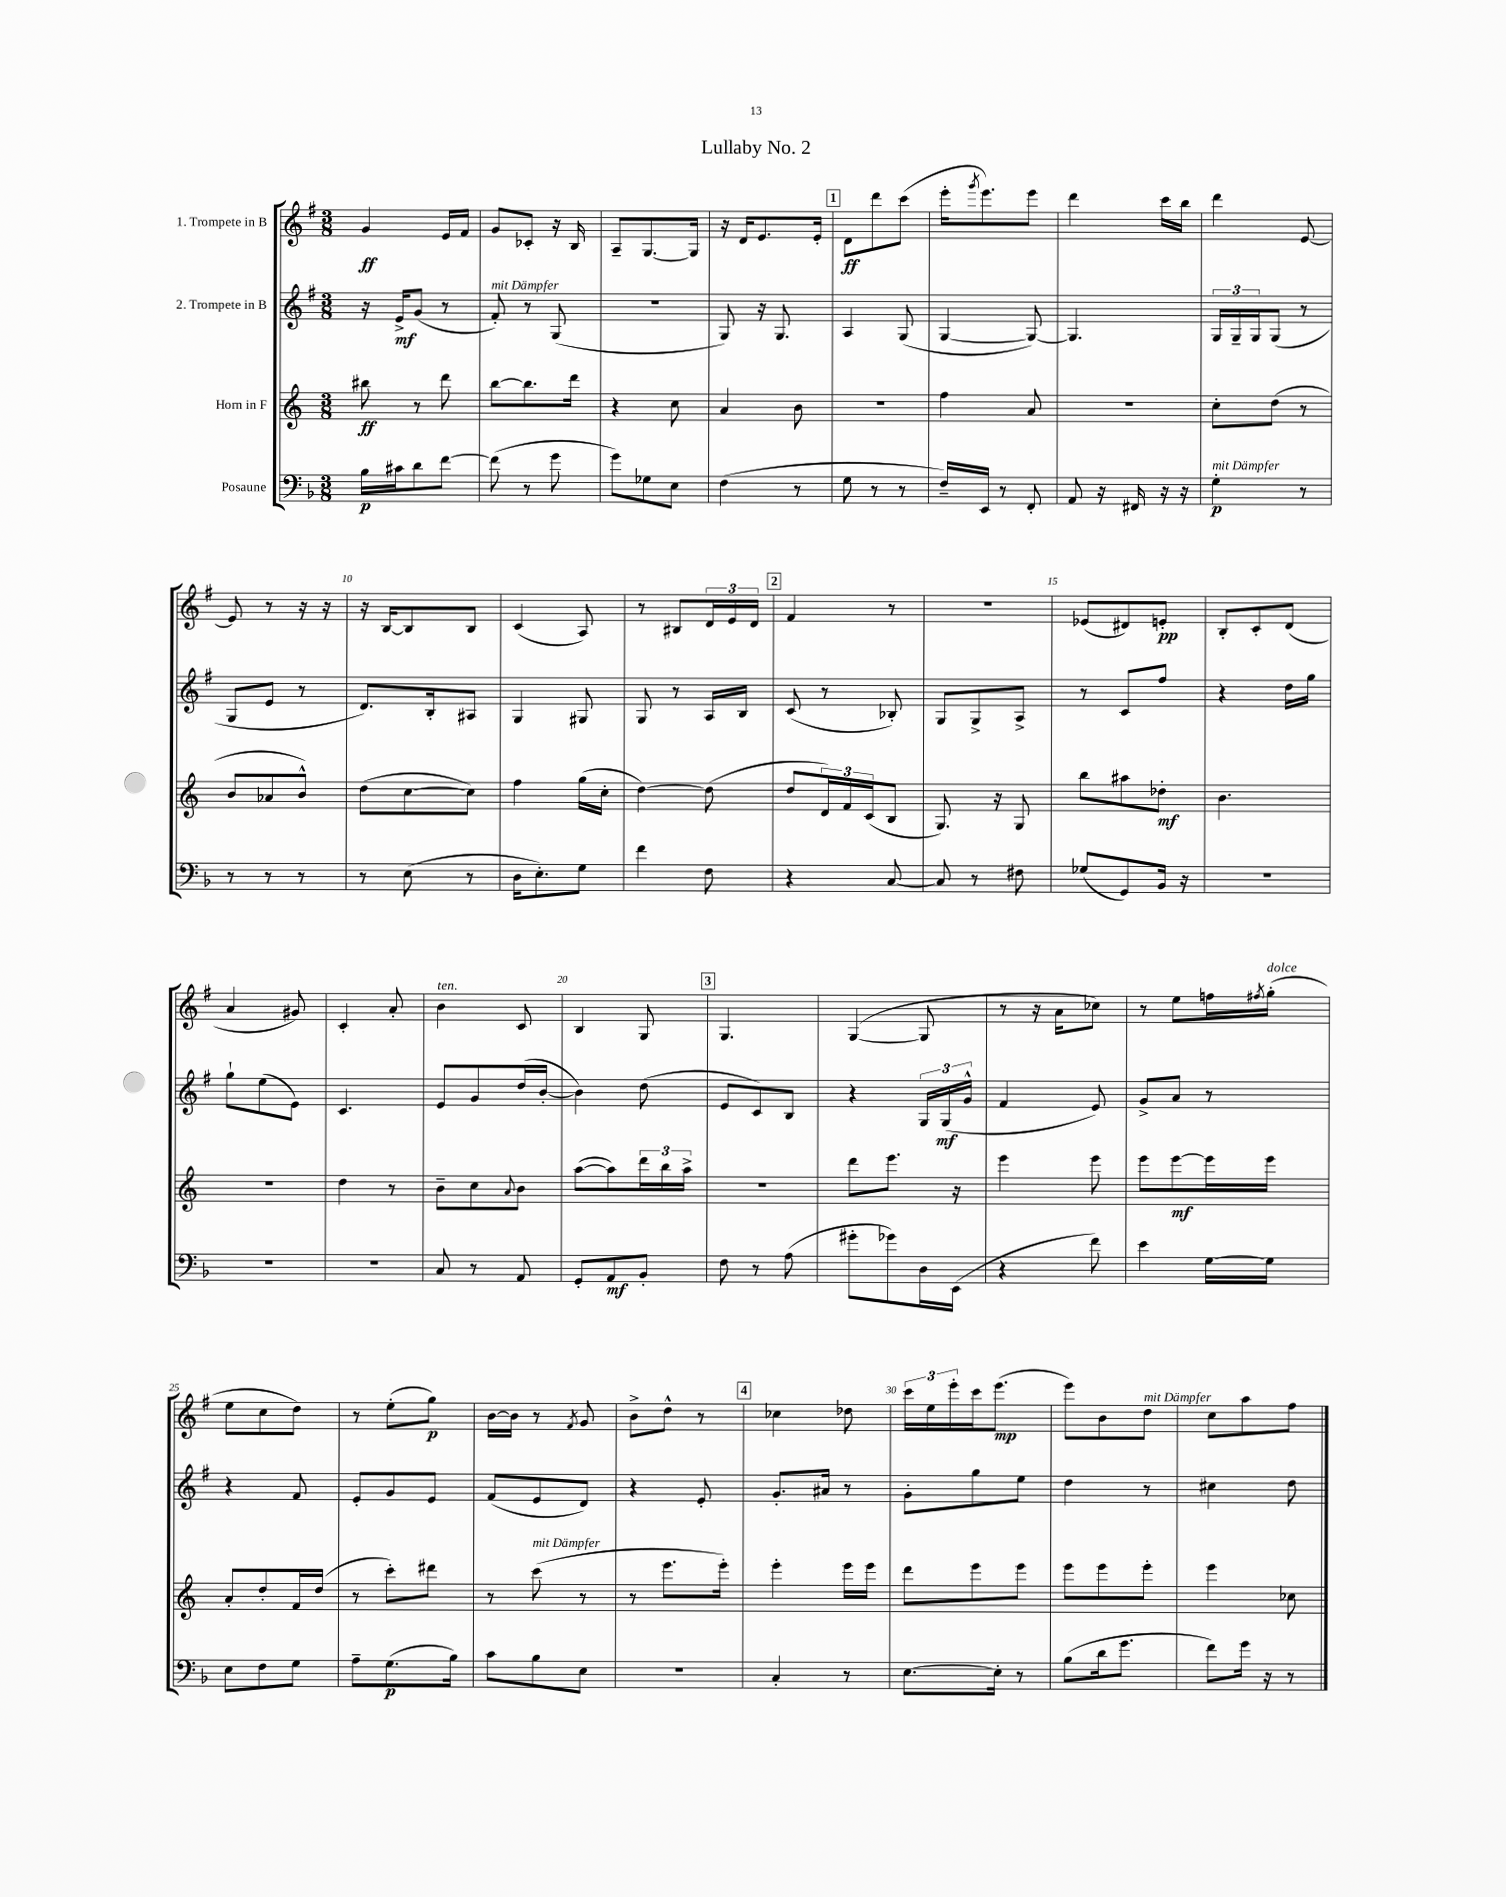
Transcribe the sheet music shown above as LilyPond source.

\header { title = "Lullaby No. 2" }
<<
\new StaffGroup <<
\new Staff = "s0" \with { instrumentName = "1. Trompete in B" } {
    \clef treble \key g \major \numericTimeSignature \time 3/8
    g'4\ff e'16 fis'16 |
    g'8 ces'8-. r16 b16 |
    a8-- g8.~ g16 |
    r16 d'16 e'8. e'16-. |
    \mark \markup { \box "1" } d'8\ff d'''8 c'''8( |
    e'''16-. \acciaccatura { g'''8 } e'''8.) e'''8 |
    d'''4 c'''16 b''16 |
    d'''4 e'8~ |
    e'8 r8 r16 r16 |
    r16 b16~ b8 b8 |
    c'4( a8) |
    r8 bis8 \tuplet 3/2 { d'16 e'16 d'16 } |
    \mark \markup { \box "2" } fis'4 r8 |
    R4. |
    ees'8( dis'8) e'8-.\pp |
    b8-. c'8-. d'8( |
    a'4 gis'8) |
    c'4-. a'8-. |
    b'4^\markup { \italic "ten." } c'8 |
    b4 g8 |
    \mark \markup { \box "3" } g4. |
    g4~( g8 |
    r8 r16 a'16 ces''8) |
    r8 e''8 f''16 \acciaccatura { fis''8 } g''16-.^\markup { \italic "dolce" }( |
    e''8 c''8 d''8) |
    r8 e''8-.( g''8\p) |
    b'16~ b'16 r8 \acciaccatura { fis'8 } g'8 |
    b'8-> d''8-^ r8 |
    \mark \markup { \box "4" } ces''4 des''8 |
    \tuplet 3/2 { c'''16 e''16 e'''16-. } c'''16 e'''8.\mp( |
    e'''8) b'8 d''8^\markup { \italic "mit Dämpfer" } |
    c''8 a''8 fis''8 \bar "|." |
}
\new Staff = "s1" \with { instrumentName = "2. Trompete in B" } {
    \clef treble \key g \major \numericTimeSignature \time 3/8
    r16 e'16->\mf g'8( r8 |
    fis'8-.^\markup { \italic "mit Dämpfer" }) r8 g8( |
    R4. |
    g8) r16 g8. |
    \mark \markup { \box "1" } a4 g8( |
    g4~ g8~) |
    g4. |
    \tuplet 3/2 { g16 g16-- g16 } g8( r8 |
    g8 e'8 r8 |
    d'8.) b16-. ais8 |
    g4 gis8 |
    g8 r8 a16 b16 |
    \mark \markup { \box "2" } c'8( r8 bes8-.) |
    g8 g8-> a8-> |
    r8 c'8 fis''8 |
    r4 d''16 g''16 |
    g''8-! e''8( e'8) |
    c'4. |
    e'8 g'8 d''16( b'16~-. |
    b'4) d''8( |
    \mark \markup { \box "3" } e'8 c'8) b8 |
    r4 \tuplet 3/2 { g16 g16\mf( g'16-^ } |
    fis'4 e'8) |
    g'8-> a'8 r8 |
    r4 fis'8 |
    e'8-. g'8 e'8 |
    fis'8( e'8 d'8) |
    r4 e'8-. |
    \mark \markup { \box "4" } g'8.-. ais'16 r8 |
    g'8-. g''8 e''8 |
    d''4 r8 |
    cis''4 d''8 \bar "|." |
}
\new Staff = "s2" \with { instrumentName = "Horn in F" } {
    \clef treble \key c \major \numericTimeSignature \time 3/8
    bis''8\ff r8 d'''8 |
    b''8~ b''8. d'''16 |
    r4 c''8 |
    a'4 b'8 |
    \mark \markup { \box "1" } R4. |
    f''4 a'8 |
    R4. |
    c''8-. d''8( r8 |
    b'8 aes'8 b'8-^) |
    d''8( c''8~ c''8) |
    f''4 g''16( c''16-. |
    d''4~) d''8( |
    \mark \markup { \box "2" } d''8 \tuplet 3/2 { d'16) f'16 c'16( } b8 |
    g8.) r16 g8 |
    b''8 ais''8 des''8-.\mf |
    b'4. |
    R4. |
    d''4 r8 |
    b'8-- c''8 \appoggiatura { a'8 } b'8 |
    a''8~( a''8) \tuplet 3/2 { d'''16 b''16 a''16-> } |
    \mark \markup { \box "3" } r4. |
    d'''8 e'''8. r16 |
    e'''4 e'''8 |
    e'''8 e'''8~\mf e'''16 e'''16 |
    a'8-. d''8-. f'16 d''16( |
    r8 c'''8-.) dis'''8 |
    r8 c'''8^\markup { \italic "mit Dämpfer" }( r8 |
    r8 e'''8. e'''16-.) |
    \mark \markup { \box "4" } e'''4-. e'''16 e'''16 |
    d'''8 e'''8 e'''8 |
    e'''8 e'''8 e'''8-. |
    e'''4 ces''8 \bar "|." |
}
\new Staff = "s3" \with { instrumentName = "Posaune" } {
    \clef bass \key f \major \numericTimeSignature \time 3/8
    bes16\p cis'16 d'8 f'8~ |
    f'8( r8 g'8 |
    g'8) ges8 e8 |
    f4( r8 |
    \mark \markup { \box "1" } g8 r8 r8 |
    f16--) e,16 r8 f,8-. |
    a,8 r16 fis,16 r16 r16 |
    g4-.\p^\markup { \italic "mit Dämpfer" } r8 |
    r8 r8 r8 |
    r8 e8( r8 |
    d16 e8.-.) g8 |
    f'4 f8 |
    \mark \markup { \box "2" } r4 c8~ |
    c8 r8 fis8 |
    ges8( g,8) bes,16 r16 |
    R4. |
    R4. |
    R4. |
    c8 r8 a,8 |
    g,8-. a,8\mf bes,8-. |
    \mark \markup { \box "3" } f8 r8 a8( |
    gis'8-. ges'8) d16 e,16( |
    r4 f'8) |
    e'4 g16~ g16 |
    e8 f8 g8 |
    a8-- g8.\p( bes16) |
    c'8 bes8 e8 |
    R4. |
    \mark \markup { \box "4" } c4-. r8 |
    e8.~ e16-. r8 |
    bes8( d'16 g'8. |
    f'8) g'16 r16 r8 \bar "|." |
}
>>
>>
\layout { \context { \Score \override BarNumber.break-visibility = ##(#f #t #t) barNumberVisibility = #(every-nth-bar-number-visible 5) } }
